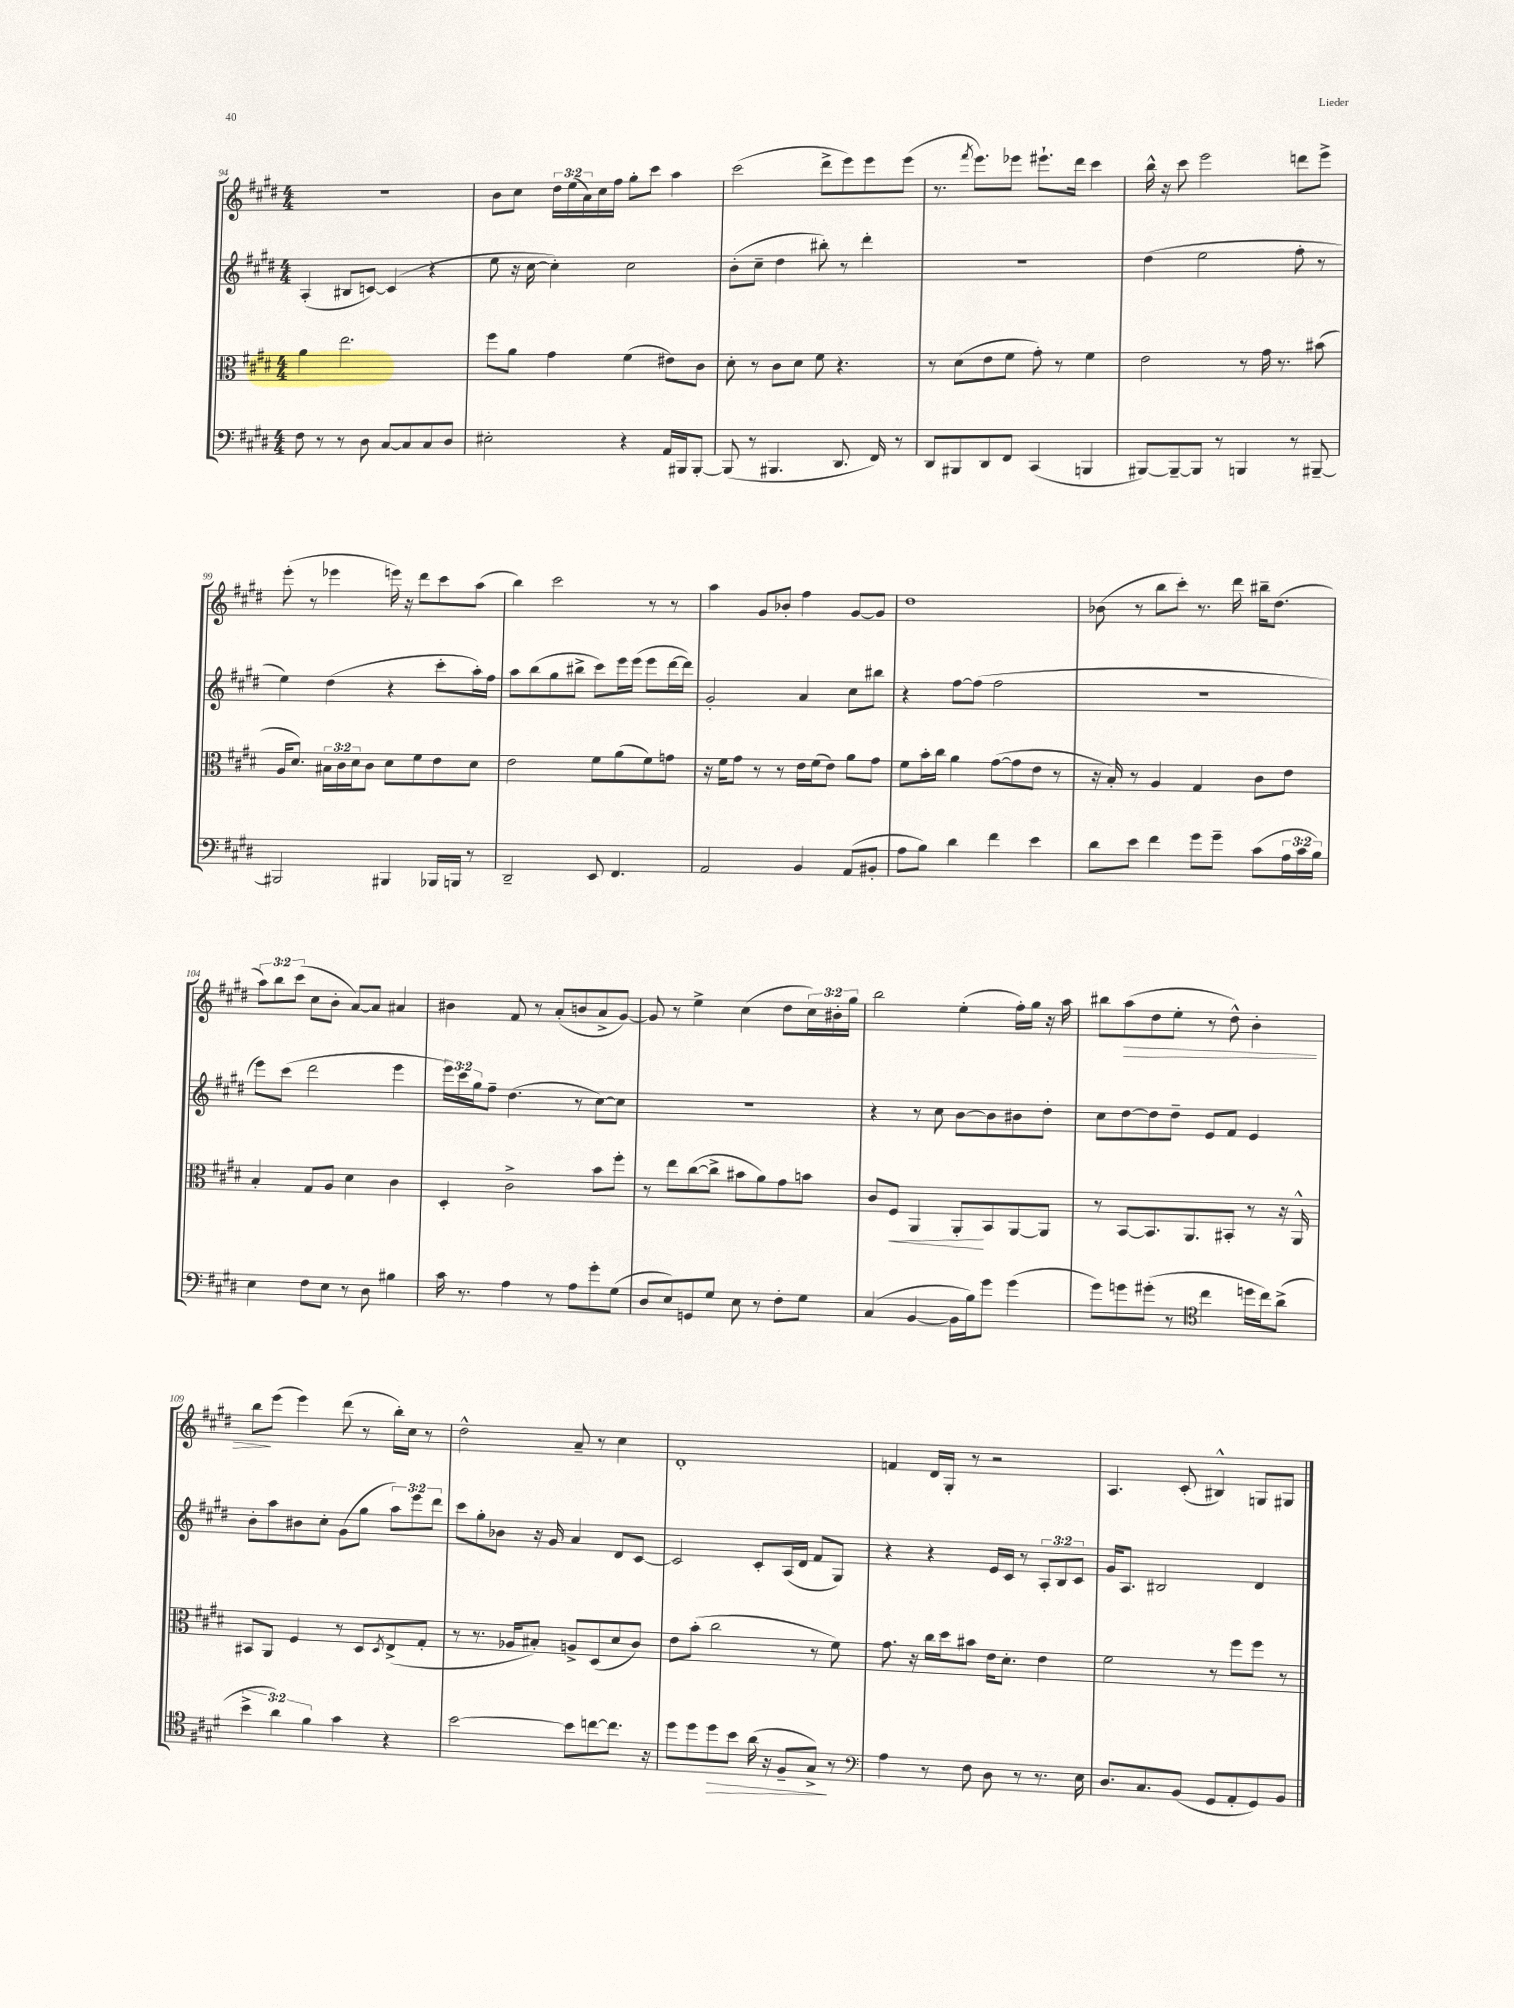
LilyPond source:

<<
\new StaffGroup <<
\new Staff = "s0" {
    \clef treble \key e \major \numericTimeSignature \time 4/4 \override Staff.TupletNumber.text = #tuplet-number::calc-fraction-text
    R1 |
    b'8 cis''8 \tuplet 3/2 { dis''16 e''16( a'16) } cis''16 fis''16 gis''8-. cis'''8 a''4 |
    cis'''2( dis'''8-> e'''8) e'''8 e'''8( |
    r8. \acciaccatura { fis'''8 } e'''8.) ees'''8 eis'''8.-! dis'''16 cis'''4 |
    b''16-^ r16 cis'''8 e'''2 d'''8 e'''8-> |
    e'''8-.( r8 ees'''4 e'''16) r16 dis'''8 cis'''8 a''8( |
    b''4) cis'''2 r8 r8 |
    a''4 gis'8 bes'8-. fis''4 gis'8~ gis'8 |
    dis''1 |
    bes'8( r8 b''8 cis'''8-.) r8. dis'''16 bis''16-- dis''8.( |
    \tuplet 3/2 { a''8) b''8 cis'''8( } cis''8 b'8-. a'8~) a'8 ais'4 |
    bis'4 fis'8 r8 a'8-.( b'8 a'8-> gis'8~) |
    gis'8 r8 e''4-> cis''4( dis''8 \tuplet 3/2 { cis''16) bis'16-. gis''16 } |
    b''2 e''4-.( fis''16-.) gis''16 r16 a''16 |
    bis''8 a''8\>( dis''8 e''8-. r8 dis''8-^) b'4-. |
    b''8\! e'''8( e'''4) dis'''8( r8 b''16-.) cis''16 r8 |
    dis''2-^ a'8-- r8 cis''4 |
    dis'1-. |
    f'4 dis'16 gis16-. r8 r2 |
    a4. cis'8-.( bis4-^) g8 gis8 \bar "|." |
}
\new Staff = "s1" {
    \clef treble \key e \major \numericTimeSignature \time 4/4 \override Staff.TupletNumber.text = #tuplet-number::calc-fraction-text
    a4-.( bis8 c'8~) c'4( r4 |
    e''8 r16 cis''16~ cis''4-.) cis''2 |
    b'8-.( cis''8-- dis''4 bis''8-.) r8 dis'''4-. |
    R1 |
    dis''4( e''2 fis''8-. r8 |
    e''4) dis''4( r4 cis'''8-. a''16-.) fis''16 |
    a''8 b''8( gis''8 bis''8-> cis'''8) e'''16 e'''16( e'''8 dis'''16~ dis'''16) |
    gis'2-. a'4 cis''8 bis''8 |
    r4 fis''8~ fis''8( fis''2 |
    R1 |
    e'''8) cis'''8( dis'''2 e'''4 |
    \tuplet 3/2 { e'''16) cis'''16 gis''16 } fis''8-- dis''4.( r8 cis''8~) cis''8 |
    R1 |
    r4 r8 cis''8 b'8~ b'8 bis'8 dis''8-. |
    cis''8 dis''8~ dis''8 dis''8-- e'8 fis'8 e'4 |
    b'8-. a''8 bis'8 cis''8-. gis'8( gis''8 \tuplet 3/2 { a''8) e'''8 dis'''8 } |
    cis'''8 gis''8-. bes'8 r16 gis'16 a'4 dis'8 cis'8~ |
    cis'2 cis'8-. a16( dis'16 fis'8 gis8) |
    r4 r4 e'16 cis'16 r8 \tuplet 3/2 { a8-. b8 cis'8 } |
    gis'16 a8. bis2 dis'4 \bar "|." |
}
\new Staff = "s2" {
    \clef alto \key e \major \numericTimeSignature \time 4/4 \override Staff.TupletNumber.text = #tuplet-number::calc-fraction-text
    a'4 e''2. |
    fis''8 a'8 gis'4 fis'4( eis'8) cis'8 |
    dis'8-. r8 cis'8 dis'8 fis'8 r4. |
    r8 dis'8( e'8 fis'8 gis'8-.) r8 fis'4 |
    e'2 r8 gis'16 r8. bis'8( |
    a16 dis'8.) \tuplet 3/2 { bis16 cis'16 dis'16 } cis'8 dis'8 fis'8 e'8 dis'8 |
    e'2 fis'8 a'8( fis'8) g'8 |
    r16 fis'16 gis'8 r8 r8 e'16 fis'16( e'8) a'8 gis'8 |
    fis'8 b'16-. cis''16 a'4 gis'8~( gis'8 e'8 r8 |
    r16 b16-.) r8 a4 gis4 cis'8 e'8 |
    b4-. gis8 a8 dis'4 cis'4 |
    dis4-. cis'2-> b'8 fis''8-. |
    r8 e''8 cis''8~( cis''8-> bis'8 a'8) gis'8 b'8 |
    cis'8 fis8\< a,4 a,8-.\! b,8 a,8~ a,8 |
    r8 b,8~ b,8. a,8. bis,8-. r8 r16 a,16-^ |
    bis,8 a,8 fis4 r8 dis8 \acciaccatura { dis8 } e8->( gis8-. |
    r8 r8. aes16 bis8-.) a8-> dis8( dis'8 cis'8) |
    e'8 b'8-.( cis''2 r8 fis'8) |
    gis'8. r16 cis''16 dis''16 bis'8 e'16 dis'8.-. e'4 |
    fis'2 r8 fis''8 fis''8 r8 \bar "|." |
}
\new Staff = "s3" {
    \clef bass \key e \major \numericTimeSignature \time 4/4 \override Staff.TupletNumber.text = #tuplet-number::calc-fraction-text
    fis8 r8 r8 dis8 cis8~ cis8 cis8 dis8 |
    eis2-. r4 a,16 bis,,16 bis,,8~-. |
    bis,,8( r8 bis,,4. dis,8. fis,16) r8 |
    dis,8 bis,,8 dis,8 fis,8 cis,4( b,,4 |
    bis,,8~) bis,,8~-- bis,,8 r8 b,,4 r8 bis,,8~-- |
    bis,,2 bis,,4 bes,,16 b,,16 r8 |
    dis,2-- e,8 fis,4. |
    a,2 b,4 a,8( bis,8-. |
    a8 b8) dis'4 fis'4 e'4 |
    dis'8 e'8 fis'4 gis'8 gis'8-- cis'8( \tuplet 3/2 { a16 cis'16 b16) } |
    e4 fis8 e8 r8 dis8 bis4 |
    cis'16 r8. a4 r8 a8 gis'8-. gis8( |
    dis8 e8) g,8 gis8 e8 r8 fis8-. gis8 |
    cis4( b,4~ b,16 b16) gis'8 gis'4( |
    gis'8) g'8 gis'8-.( r8 \clef tenor cis''4 d''16 cis''16) a'8->( |
    \tuplet 3/2 { b'4-> a'4) fis'4 } gis'4 r4 |
    b'2~ b'8 c''8~ c''8. r16 |
    dis''8 dis''8 dis''8\> b'8 a'16( r16 fis8-- gis8->\!) r8 |
    \clef bass a4 r8 fis8 dis8 r8 r8. e16 |
    dis8. cis8. b,8( gis,8 a,8-. gis,8) b,8 \bar "|." |
}
>>
>>
\layout { \context { \Score currentBarNumber = #94 } }
